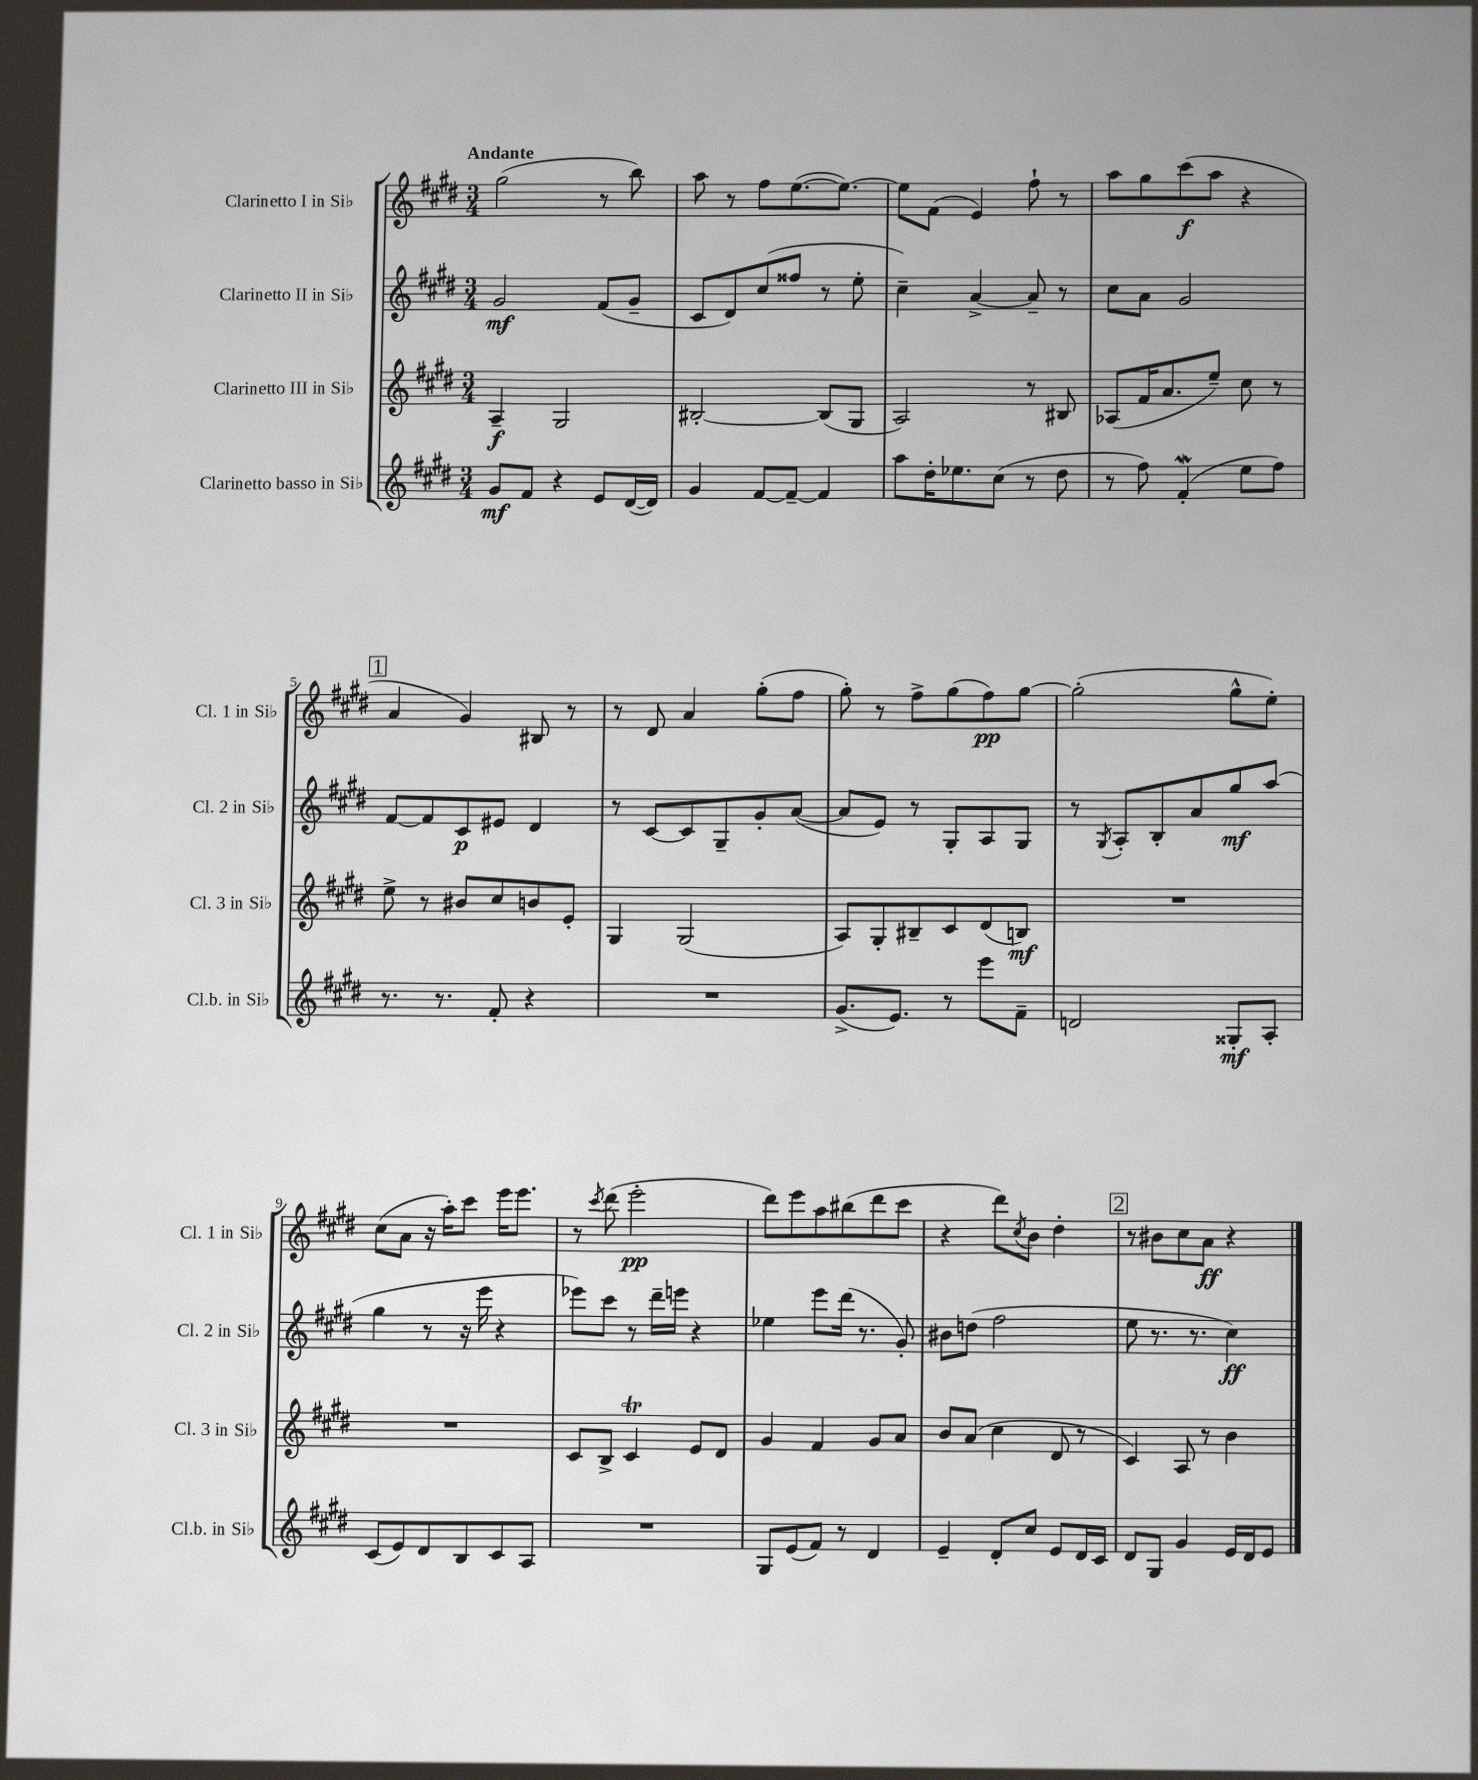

**kern	**kern	**kern	**kern
*staff4	*staff3	*staff2	*staff1
*clefG2	*clefG2	*clefG2	*clefG2
*k[f#c#g#d#]	*k[f#c#g#d#]	*k[f#c#g#d#]	*k[f#c#g#d#]
*M3/4	*M3/4	*M3/4	*M3/4
8g#/L	4A~/	2g#/	(2gg#\
8f#/J	.	.	.
4r	2G#/	.	.
8e/L	.	(8f#/L	8r
([16d#/L	.	8g#~/J	8bb\)
16d#/]JJ)	.	.	.
=	=	=	=
4g#/	[2B#'/	8c#/L	8aa\
.	.	8d#/)	8r
[8f#/L	.	(8cc#/	8ff#\L
8f#~/_J	.	8ff##/J	([8.ee\
4f#/]	(8B#/]L	8r	.
.	.	.	8.ee\_J)
.	8G#/J	8ee'\	.
=	=	=	=
8aa\L	2A/)	4cc#~\)	8ee\]L
16dd#'\K	.	.	(8f#\J
8.ee-\	.	.	.
.	.	[4a^/	4e/)
(8cc#\J	.	.	.
8r	8r	8a~/]	8ff#`\
8dd#\	8B#/	8r	8r
=	=	=	=
8r	(8A-/L	8cc#\L	8aa\L
8ff#\)	16f#/K	8a\J	8gg#\
.	8.a/	.	.
(4f#'/	.	2g#/	(8ccc#\
.	8ee~/J)	.	8aa\J
8ee\L	8cc#\	.	4r
8ff#\J)	8r	.	.
=	=	=	=
8.r	8ee^\	[8f#/L	4a/
.	8r	8f#/]	.
8.r	.	.	.
.	8b#/L	8c#/	4g#/)
8f#'/	8cc#/	8e#/J	.
4r	8b/	4d#/	8B#/
.	8e'/J	.	8r
=	=	=	=
2.r	4G#/	8r	8r
.	.	[8c#/L	8d#/
.	(2G#/	8c#/]	4a/
.	.	8G#~/	.
.	.	8g#'/	(8gg#'\L
.	.	([8a/J	8ff#\J
=	=	=	=
(8.g#^/L	8A/L)	8a/]L	8gg#'\)
.	8G#'/	8e/J)	8r
8.e/J)	.	.	.
.	8B#~/	8r	8ff#^\L
8r	8c#/	8G#'/L	(8gg#\
8eee\L	(8d#/	8A/	8ff#\)
8f#~\J	8B/J)	8G#/J	[8gg#\J
=	=	=	=
2d/	2.r	8r	(2gg#'\]
.	.	8qG#/	.
.	.	8A'/L	.
.	.	8B'/	.
.	.	8a/	.
8G##'/L	.	8gg#/	8gg#^^\L
8A'/J	.	(8aa/J	8ee'\J)
=	=	=	=
(8c#/L	2.r	4gg#\	(8cc#\L
8e/)	.	.	8a\J
8d#/	.	8r	16r
.	.	.	16aa'\LK)
8B/	.	16r	8ccc#\J
.	.	16eee\	.
8c#/	.	4r	16eee\LK
.	.	.	8.eee\J
8A/J	.	.	.
=	=	=	=
2.r	8c#/L	8eee-\L)	8r
.	.	.	8qccc#/
.	8B^/J	8ccc#\J	(8ddd#\
.	4c#/	8r	2eee'\
.	.	16ddd#~\LL	.
.	.	16eee\JJ	.
.	8e/L	4r	.
.	8d#/J	.	.
=	=	=	=
8G#/L	4g#/	4ee-\	8ddd#\L)
(8e/	.	.	8eee\
8f#/J)	4f#/	8eee\L	8aa\
8r	.	(16ddd#\Jk	(8bb#\
.	.	8.r	.
4d#/	8g#/L	.	8ddd#\
.	8a/J	8g#'/)	8ccc#\J
=	=	=	=
4e~/	8b/L	8b#\L	4r
.	(8a/J	(8dd\J	.
8d#'/L	4cc#\	2ff#\	8ddd#\L)
.	.	.	8qcc#/
8cc#/J	.	.	8b\J
8e/L	8d#/	.	4dd#'\
16d#/L	8r	.	.
16c#/JJ	.	.	.
=	=	=	=
8d#/L	4c#/)	8ee\	8r
8G#/J	.	8.r	8b#\L
4g#/	8A/	.	8cc#\
.	.	8.r	.
.	8r	.	8a\J
16e/LL	4b\	4cc#\)	4r
16d#/J	.	.	.
8e/J	.	.	.
==	==	==	==
*-	*-	*-	*-
